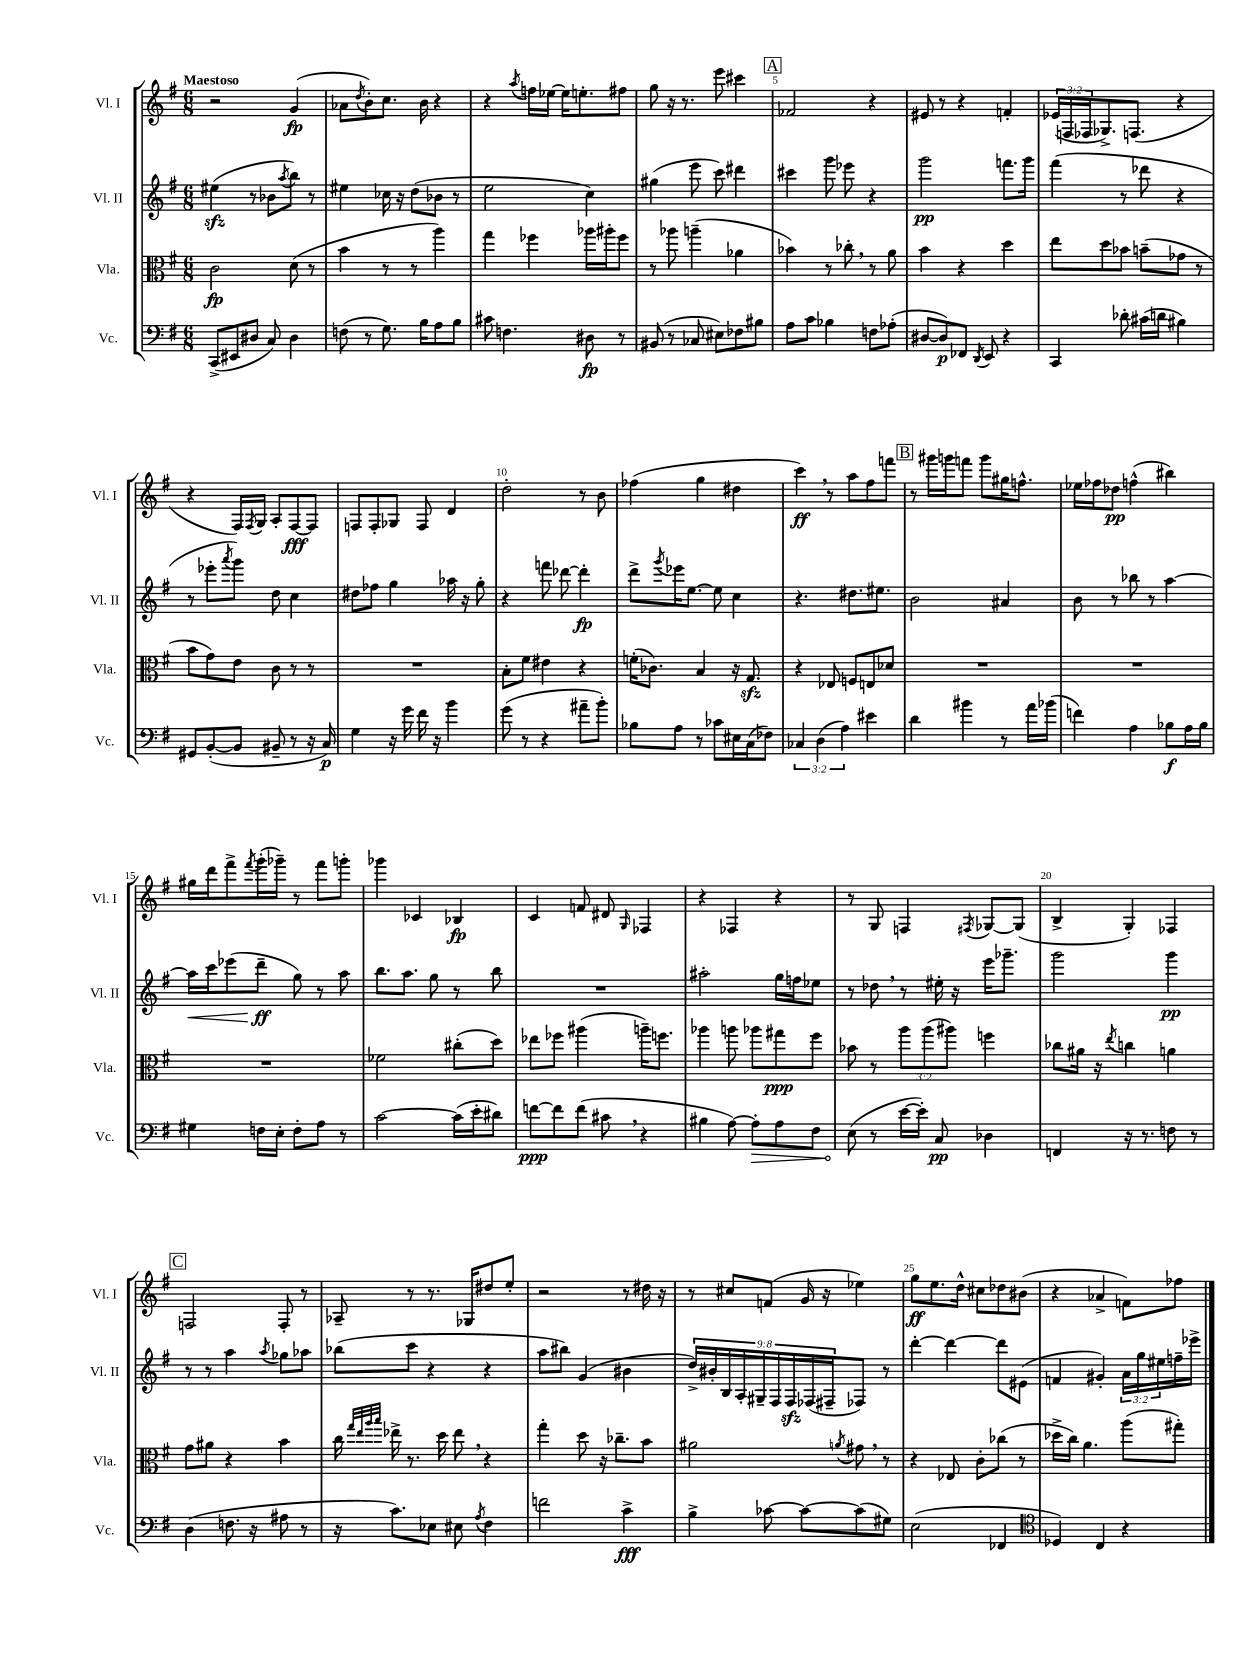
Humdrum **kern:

**kern	**kern	**kern	**kern
*staff4	*staff3	*staff2	*staff1
*clefF4	*clefC3	*clefG2	*clefG2
*k[f#]	*k[f#]	*k[f#]	*k[f#]
*M6/8	*M6/8	*M6/8	*M6/8
(8CC^	2c	(4ee#	2r
8EE#	.	.	.
8D#	.	8r	.
8C)	.	8b-	.
.	.	8qaa	.
4D#	(8d	8bb)	(4g
.	8r	8r	.
=	=	=	=
(8F	4b	4ee#	8a-
.	.	.	8qdd
8r	.	.	8b')
8.G)	8r	16cc-	8.cc
.	.	16r	.
.	8r	(8dd	.
16B	.	.	16b
8A	4aa)	8b-	4r
8B	.	8r	.
=	=	=	=
8c#	4gg	2ee	4r
4.F	.	.	.
.	.	.	8qaa
.	4ff-	.	16ff
.	.	.	[16ee-
.	.	.	16ee-]
.	.	.	8.ee'
8D#	16aa-	4cc)	.
.	16aa#'	.	.
8r	8ff-	.	8ff#
=	=	=	=
(8BB#	8r	(4gg#	8gg
8r	8aa-	.	16r
.	.	.	8.r
8C-	(4aa~	8eee	.
8E#)	.	8ccc)	8eee
8F-	4a-	4ddd#	4ccc#
8B#	.	.	.
=	=	=	=
8A	4b-)	4ccc#	2f-
8c	.	.	.
4B-	8r	8ggg	.
.	8cc-'	8eee-	.
8F	8r	4r	4r
(8A-'	8a	.	.
=	=	=	=
[8D#	4b	2ggg	8e#
8D#])	.	.	8r
8FF-	4r	.	4r
8qDD	.	.	.
8EE	.	.	.
4r	4dd	8.fff	4f'
.	.	16ggg	.
=	=	=	=
4CC	8ee	(4fff#	(24e-
.	.	.	24F
.	.	.	24F-
.	8dd	.	8.G-^)
8d-'	8b-	8r	.
.	.	.	(8.F
(16c#	(8b~	8ddd-	.
16d	.	.	.
4B#)	8g-	4r	4r
.	8r	.	.
=	=	=	=
8GG#	8b	8r	4r
([8BB'	8g)	8eee-'	.
.	.	8qaaa	.
8BB]	8e	8ggg)	16F#)
.	.	.	8qF#
.	.	.	16G
8BB#~	8c	8dd	8A'
8r	8r	4cc	[8F#
16r	8r	.	8F#]
16C)	.	.	.
=	=	=	=
4G	2.r	8dd#	8F
.	.	8ff-	8F'
16r	.	4gg	8G-
16g	.	.	.
16f#	.	.	8F
16r	.	.	.
4b	.	16aa-	4d
.	.	16r	.
.	.	8gg'	.
=	=	=	=
(8g	8B'	4r	2dd'
8r	8f#	.	.
4r	4e#	8fff	.
.	.	[8ddd-	.
8a#~	4r	4ddd-']	8r
8b')	.	.	8b
=	=	=	=
8B-	(16f'	8ddd^	(4ff-
.	8.c-)	.	.
.	.	8qggg	.
8A	.	16eee-	.
.	.	[8.ee	.
8r	4B	.	4gg
8c-	.	8ee]	.
16E#	16r	4cc	4dd#
(16C	8.G	.	.
8F-)	.	.	.
=	=	=	=
6C-	4r	4.r	4ccc)
(6D	.	.	.
.	8E-	.	8r
6A)	.	.	.
.	8F	8.dd#	8aa
4e#	8E	.	8ff#
.	.	8.ee#	.
.	8d-	.	8fff
=	=	=	=
4d	2.r	2b	8r
.	.	.	16ggg#
.	.	.	16ggg
4b#	.	.	8fff
.	.	.	8ggg
8r	.	4a#	16gg#
.	.	.	8.ff^^
16a	.	.	.
(16b-	.	.	.
=	=	=	=
4f)	2.r	8b	16ee-
.	.	.	16ff-
.	.	8r	8dd-
4A	.	8bb-	(4ff^^
.	.	8r	.
8B-	.	[4aa	4bb#)
16A	.	.	.
16B-	.	.	.
=	=	=	=
4G#	2.r	16aa]	16gg#
.	.	16ccc	16ddd
.	.	(8eee-	8fff#^
.	.	.	8qfff#
16F	.	8ddd~	(16ggg'
16E'	.	.	16ggg-~)
8F'	.	8gg)	8r
8A	.	8r	8fff#
8r	.	8aa	8ggg'
=	=	=	=
[2c	2f-	8.bb	4ggg-
.	.	8.aa	.
.	.	.	4c-
.	.	8gg	.
(16c]	(8cc#'	8r	4B-
16e'	.	.	.
8d#)	8dd)	8bb	.
=	=	=	=
[8f	8ee-	2.r	4c
8f]	8ff-	.	.
(8f	(4aa#	.	8f
8c#	.	.	8d#
.	.	.	16qqG
4r	16aa~)	.	4F-
.	8.ff	.	.
=	=	=	=
4B#	4aa-	2aa#'	4r
[8A)	8aa	.	4F-
8A']	8aa-	.	.
8A	8gg#	16gg	4r
.	.	16ff	.
8F#	8ff#	8ee-	.
=	=	=	=
(8E	8b-	8r	8r
8r	8r	8dd-	8G
[16e	12aa	8r	4F
16e'])	.	.	.
.	(12aa	.	.
8C	.	16ee#'	.
.	12aa#)	.	.
.	.	16r	.
.	.	.	8qF#
4D-	4ff	16eee	[8G-
.	.	8.ggg-~	.
.	.	.	(8G-]
=	=	=	=
4FF	8cc-	2ggg	4B^
.	16a#	.	.
.	16r	.	.
.	8qee	.	.
16r	4cc	.	4G')
8.r	.	.	.
8F	4a	4ggg	4F-
8r	.	.	.
=	=	=	=
(4D	8g	8r	2F
.	8a#	8r	.
8.F	4r	4aa	.
16r	.	.	.
.	.	8qaa	.
8A#	4b	8gg-	8F'
8r	.	8aa-	8r
=	=	=	=
16r	16cc	(8bb-	8A-~
.	32qqgg	.	.
.	32qqee	.	.
.	32qqaa	.	.
.	32qqbb	.	.
8.c)	16ee-^	.	.
.	8.r	8ccc	8r
8E-	.	4r	8.r
.	16dd	.	.
8E#	8ee-	.	.
.	.	.	16G-
8qA	.	.	.
4F#	4r	4r	8dd#
.	.	.	8ee'
=	=	=	=
2f	4gg'	8aa	2r
.	.	8bb#)	.
.	8dd	(4g	.
.	16r	.	.
.	8.cc-~	.	.
4c^	.	4b#	8r
.	8b	.	16dd#
.	.	.	16r
=	=	=	=
4B^	2a#	18dd^)	8r
.	.	18b#'	.
.	.	18B	.
.	.	.	8cc#
.	.	18A'	.
.	.	18G#~	.
[8c-	.	.	(8f
.	.	18F#	.
.	.	18F#	.
8c-_	.	.	16g
.	.	(18F-	.
.	.	.	16r
.	.	18F#~	.
.	8qa	.	.
(8c-]	8g#	8F-)	4ee-)
8G#)	8r	8r	.
=	=	=	=
(2E	4r	[4ddd'	8gg
.	.	.	8.ee
.	8E-	4ddd_	.
.	.	.	16dd^^
.	8c'	.	8cc#
4FF-	(8cc-	8ddd]	8dd-
.	8r	(8e#	(8b#
=	=	=	=
*clefC4	*	*	*
4D-)	16dd-^	4f	4r
.	16cc)	.	.
.	4.a	.	.
4C	.	4g#')	4a-^
4r	(8aa	24a	8f)
.	.	24gg	.
.	.	24ee#	.
.	8gg#')	16ff~	8ff-
.	.	16eee-^	.
==	==	==	==
*-	*-	*-	*-
